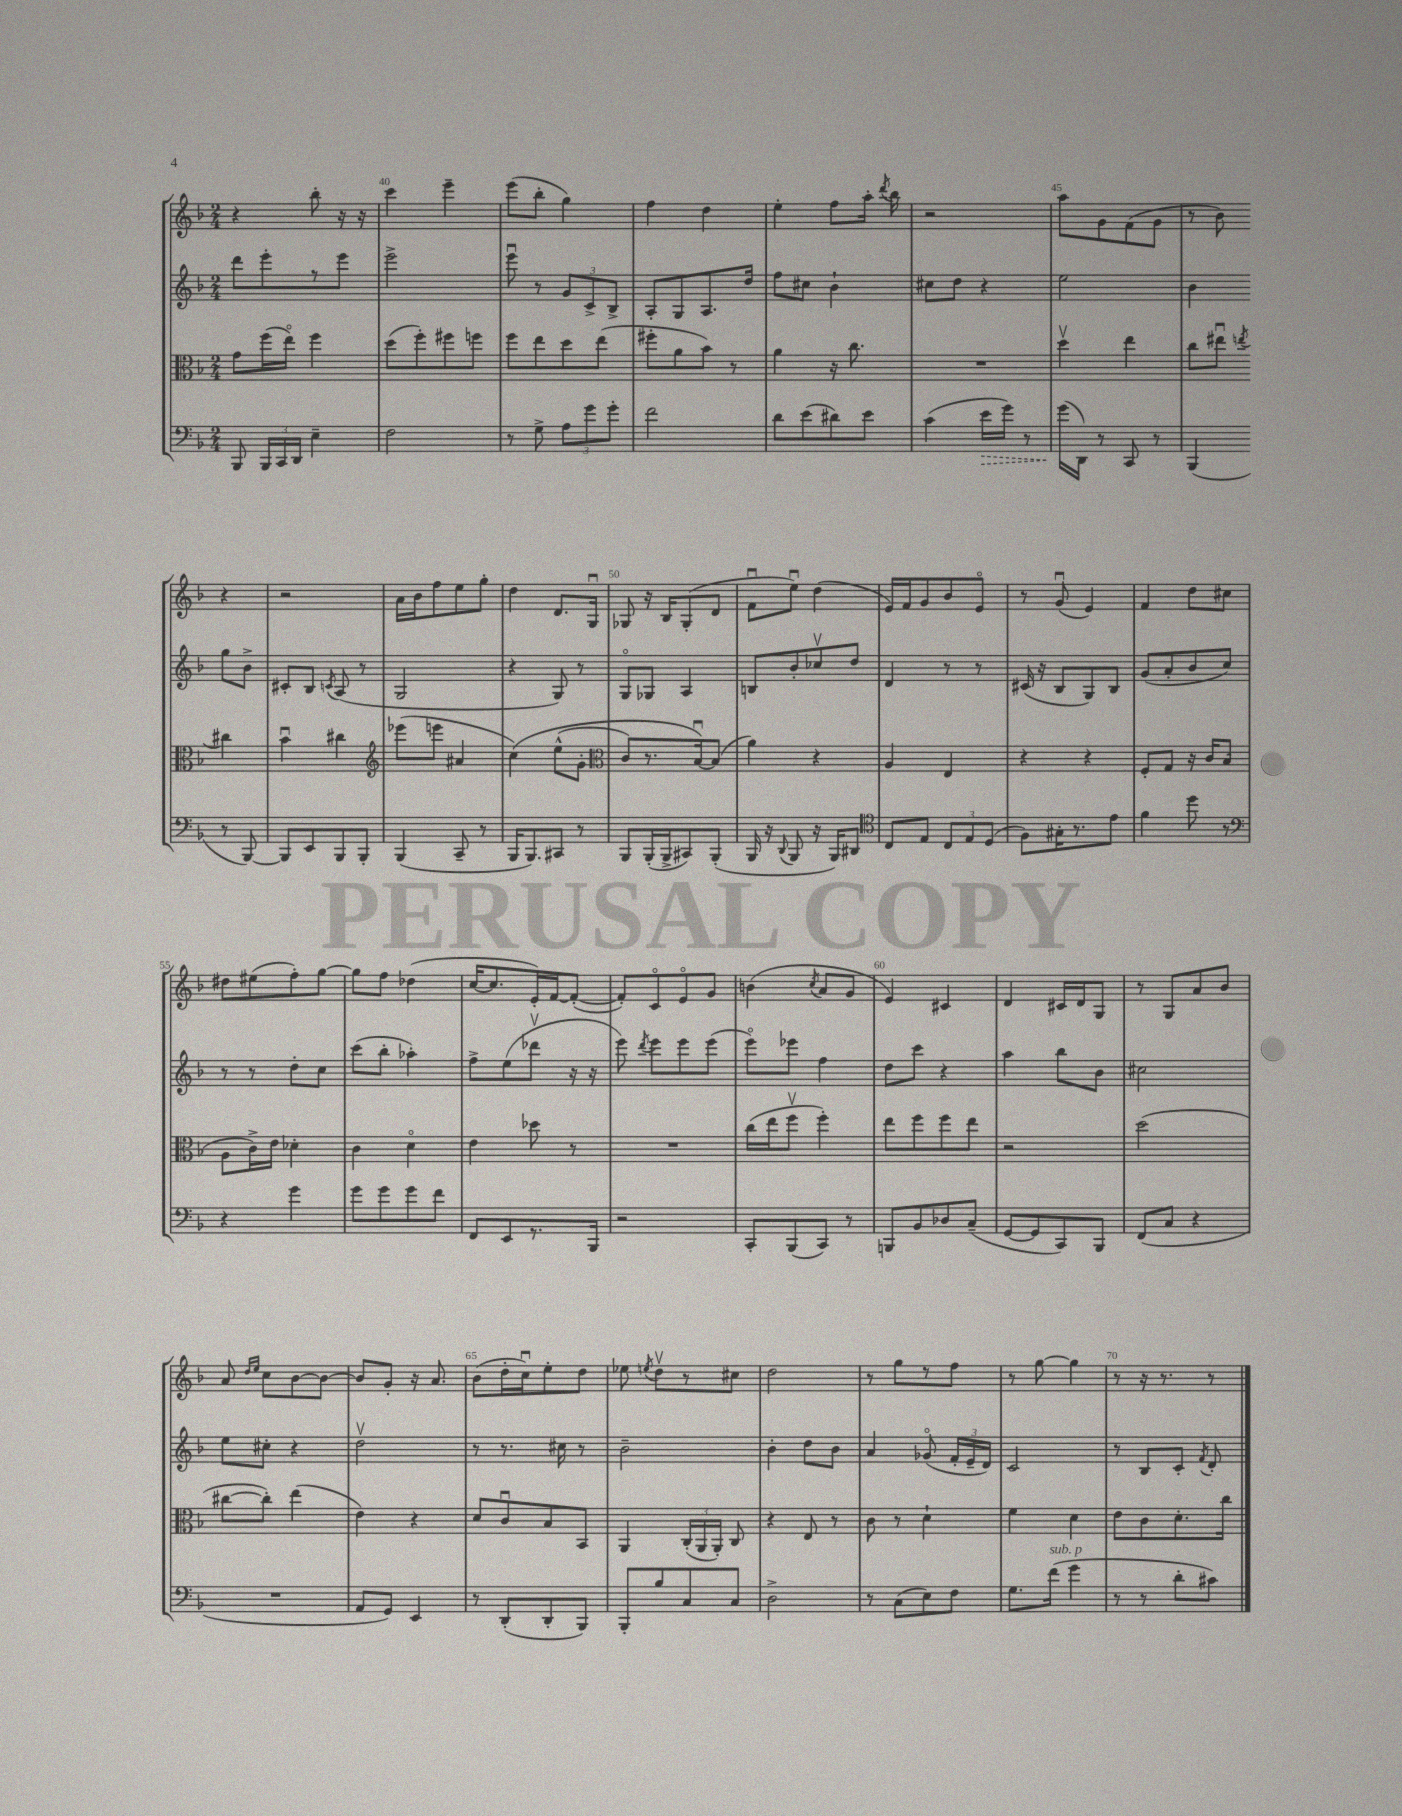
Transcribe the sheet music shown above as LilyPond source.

<<
\new StaffGroup <<
\new Staff = "s0" {
    \clef treble \key f \major \numericTimeSignature \time 2/4
    \autoBeamOff r4 bes''8-. r16 r16 |
    c'''4 e'''4-- |
    e'''8[( bes''8]-. g''4) |
    f''4 d''4 |
    e''4-. f''8[ a''16]-. \acciaccatura { d'''8 } bes''16 |
    r2 |
    a''8[ g'8 f'8( g'8] |
    r8 bes'8) r4 |
    r2 |
    a'16[ bes'16 f''8 e''8 g''8]-. |
    d''4 d'8.[ g16]\downbow |
    ges8 r16 bes16[ ges8-.( d'8] |
    f'8[\downbow e''8]\downbow) d''4( |
    e'16[) f'16 g'8 bes'8 e'8]\flageolet |
    r8 g'8\downbow( e'4) |
    f'4 d''8[ cis''8] |
    dis''8[ eis''8( f''8-.) g''8]~ |
    g''8[ f''8] des''4( |
    c''16[~ c''8. e'16-.) f'16~ f'8]~-.( |
    f'8[-.) c'8\flageolet e'8\flageolet g'8] |
    b'4( \acciaccatura { c''8 } a'8[ g'8] |
    e'4) cis'4 |
    d'4 cis'16[ d'16 g8] |
    r8 g8[ a'8 bes'8] |
    a'8 \grace { d''16[ e''16] } c''8[ bes'8~ bes'8]~ |
    bes'8[ g'8]-. r16 a'8. |
    bes'8[( d''16-. c''16\downbow) e''8-. d''8] |
    ees''8 \acciaccatura { e''8 } d''8[\upbow r8 cis''8] |
    d''2 |
    r8 g''8[ r8 f''8] |
    r8 g''8~ g''4 |
    r8 r16 r8. r8 \bar "|." |
}
\new Staff = "s1" {
    \clef treble \key f \major \numericTimeSignature \time 2/4
    \autoBeamOff d'''8[ e'''8-. r8 e'''8] |
    e'''2-> |
    e'''8\downbow r8 \tuplet 3/2 { g'8[ c'8-> bes8]-> } |
    a8[-. g8 a8. d''16] |
    f''8[ cis''8] bes'4-! |
    cis''8[ d''8] r4 |
    e''2 |
    bes'4 g''8[ bes'8]-> |
    cis'8[-. bes8] \acciaccatura { c'8 } a8( r8 |
    g2 |
    r4 g8) r8 |
    g8[\flageolet ges8] a4 |
    b8[ bes'8-. ces''8\upbow d''8] |
    d'4 r8 r8 |
    cis'16( r16 bes8[ g8) bes8] |
    g'8[( a'8-. bes'8 c''8]) |
    r8 r8 d''8[-. c''8] |
    c'''8[( bes''8]-. aes''4-.) |
    f''8[-> e''8( des'''8]\upbow r16 r16 |
    e'''8) \acciaccatura { d'''8 } e'''8[ e'''8 e'''8]( |
    e'''8[\flageolet) ees'''8] f''4 |
    d''8[ c'''8] r4 |
    a''4 bes''8[ bes'8] |
    cis''2 |
    e''8[ cis''8]-. r4 |
    d''2\upbow |
    r8 r8. cis''16 r8 |
    bes'2-- |
    bes'4-. d''8[ bes'8] |
    a'4 ges'8\flageolet( \tuplet 3/2 { f'16[-. e'16-- d'16]) } |
    c'2 |
    r8 bes8[ c'8]-. \acciaccatura { f'8 } d'8-. \bar "|." |
}
\new Staff = "s2" {
    \clef alto \key f \major \numericTimeSignature \time 2/4
    \autoBeamOff g'8[ f''16( e''16]\flageolet) f''4 |
    d''8[( f''8-.) fis''8 f''8] |
    f''8[ e''8 d''8 e''8]( |
    fis''8[-. a'8 bes'8]) r8 |
    a'4 r16 c''8. |
    R2 |
    d''4\upbow e''4 |
    c''8[ eis''8]\downbow \acciaccatura { e''8 } cis''4 |
    bes'4\downbow cis''4 |
    \clef treble ees'''8[( e'''8] ais'4 |
    c''4)\( e''8[-^( g'8]-. |
    \clef alto c'8[) r8. bes16~\downbow\) bes8]( |
    a'4) r4 |
    a4 e4 |
    r4 r4 |
    f8[-. g8] r16 c'16[ bes8]( |
    a8[ c'16->) e'16] des'4-. |
    c'4 d'4\flageolet |
    e'4 des''8 r8 |
    R2 |
    c''16[( e''16 f''8]\upbow f''4-.) |
    e''8[ f''8 f''8 e''8] |
    r2 |
    d''2( |
    cis''8[~ cis''8]-.) e''4( |
    e'4) r4 |
    d'8[ c'8\downbow bes8 bes,8] |
    a,4 \tuplet 3/2 { c16[-.( a,16 a,16]-.) } c8 |
    r4 e8 r8 |
    c'8 r8 d'4-! |
    f'4 d'4 |
    e'8[ c'8 d'8.-. c''16] \bar "|." |
}
\new Staff = "s3" {
    \clef bass \key f \major \numericTimeSignature \time 2/4
    \autoBeamOff bes,,8 \tuplet 3/2 { bes,,16[ c,16 d,16] } e4-- |
    f2 |
    r8 g8-> \tuplet 3/2 { a8[ g'8 g'8]-. } |
    f'2 |
    d'8[ e'8( dis'8) e'8] |
    c'4( \once \override Hairpin.style = #'dashed-line e'16[\> g'16]) r8 |
    g'16[\!( d,16]) r8 c,8 r8 |
    bes,,4( r8 bes,,8~) |
    bes,,8[ e,8 bes,,8 bes,,8]-. |
    bes,,4( c,8-- r8 |
    bes,,16[ bes,,8.) cis,8] r8 |
    bes,,8[ bes,,16-.( bes,,16-> cis,8) bes,,8]-.( |
    bes,,16 r16 \appoggiatura { d,8 } bes,,8 r16 bes,,16[) dis,8] |
    \clef tenor c8[ e8] \tuplet 3/2 { c8[ e8 d8]( } |
    f8[) gis16-. r8. e'8] |
    f'4 d''8 r8 |
    \clef bass r4 g'4 |
    g'8[ g'8 g'8 f'8] |
    f,8[ e,8 r8. bes,,16] |
    r2 |
    c,8[-. bes,,8( c,8]) r8 |
    b,,8[ bes,8 des8 c8]--( |
    g,8[~ g,8 c,8) bes,,8] |
    f,8[( c8] r4 |
    R2 |
    a,8[ g,8]) e,4 |
    r8 d,8[-.( d,8-. bes,,8]) |
    bes,,8[-. bes8 c8 c8] |
    d2-> |
    r8 c8[( e8) f8] |
    g8.[ f'16]^\markup { \italic "sub. p" }( g'4 |
    r8 r8 d'8[-. cis'8]) \bar "|." |
}
>>
>>
\layout { \context { \Score currentBarNumber = #39 \override BarNumber.break-visibility = ##(#f #t #t) barNumberVisibility = #(every-nth-bar-number-visible 5) } }
